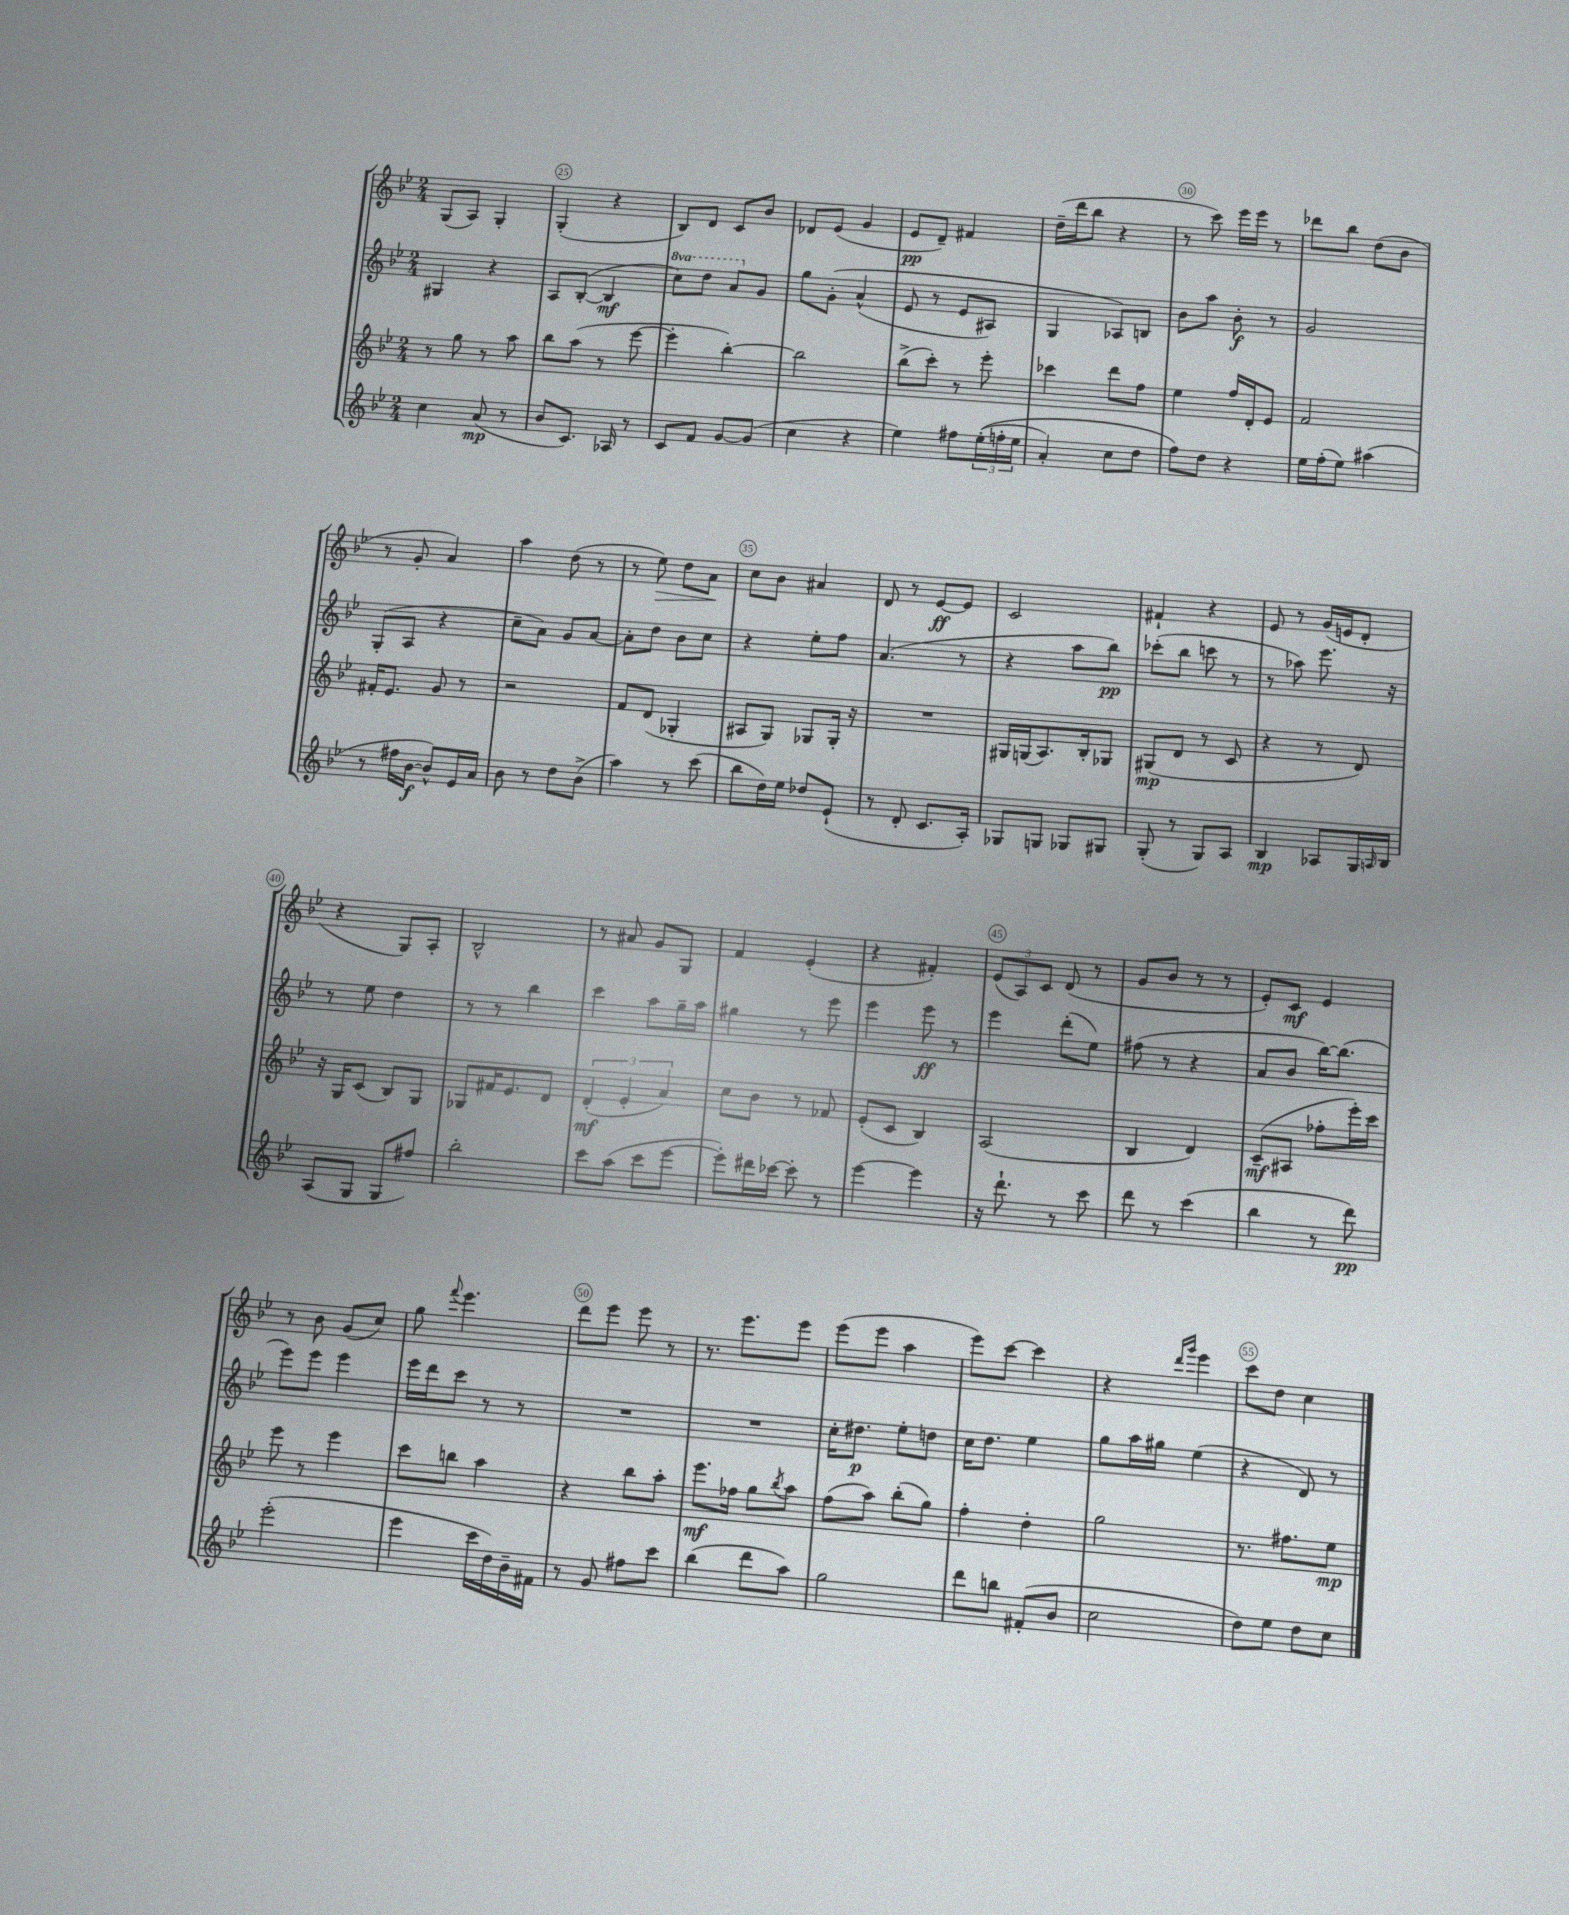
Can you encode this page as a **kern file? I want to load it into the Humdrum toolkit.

**kern	**dynam	**kern	**dynam	**kern	**dynam	**kern	**dynam
*part4	*part4	*part3	*part3	*part2	*part2	*part1	*part1
*staff4	*staff4	*staff3	*staff3	*staff2	*staff2	*staff1	*staff1
*clefG2	*	*clefG2	*	*clefG2	*	*clefG2	*
*k[b-e-]	*	*k[b-e-]	*	*k[b-e-]	*	*k[b-e-]	*
*M2/4	*	*M2/4	*	*M2/4	*	*M2/4	*
=24	=24	=24	=24	=24	=24	=24	=24
4cc\	.	8r	.	4G#X/	.	(8G/L	.
.	.	8gg\	.	.	.	8A/J)	.
(8a/	mp	8r	.	4r	.	4G'/	.
8r	.	8aa\	.	.	.	.	.
=25	=25	=25	=25	=25	=25	=25	=25
8b-/L	.	8bb-\L	.	8A/L	.	(4G'/	.
8.c/J)	.	(8aa\J	.	([8B-'/J	.	.	.
.	.	8r	.	4B-/]	mf	4r	.
16A-X/	.	.	.	.	.	.	.
8r	.	[8eee-\	.	.	.	.	.
=26	=26	=26	=26	=26	=26	=26	=26
*	*	*	*	*8va	*	*	*
8c/L	.	4eee-'\]	.	8ccc\L)	.	8B-/L)	.
8f/J	.	.	.	8ddd\J	.	8d/J	.
[8g/L	.	[4bb-'\)	.	8aa/L	.	8c/L	.
*	*	*	*	*X8va	*	*	*
(8g/J]	.	.	.	8g/J	.	8b-/J	.
=27	=27	=27	=27	=27	=27	=27	=27
4cc\	.	2bb-\]	.	8gg\L	.	8d-X/L	.
.	.	.	.	(8g'\J	.	(8e-/J	.
4r	.	.	.	(4a^^/	.	4g/	.
=28	=28	=28	=28	=28	=28	=28	=28
4ee-\)	.	(8bb-^\L	.	8e-/	.	8e-/L	pp
.	.	8ccc'\J)	.	8r	.	8d~/J)	.
8ff#X\L	.	8r	.	8e-/L	.	4f#X/	.
((24ee-'\L	.	8eee-'\	.	8A#X/J)	.	.	.
24ffn'\	.	.	.	.	.	.	.
24ee-\JJ	.	.	.	.	.	.	.
=29	=29	=29	=29	=29	=29	=29	=29
4a'/)	.	4ccc-X\	.	4G/	.	(16dd~\LL	.
.	.	.	.	.	.	16ddd\J	.
.	.	.	.	.	.	8bb-\J	.
8cc\L	.	8ddd\L	.	8A-X/L)	.	4r	.
8dd\J	.	8ff\J	.	8Bn/J	.	.	.
=30	=30	=30	=30	=30	=30	=30	=30
8ff\L)	.	4ee-\	.	8b-\L	.	8r	.
8dd\J	.	.	.	8aa\J	.	8ccc\)	.
4r	.	16ff/LL	.	8b-'\	f	16eee-\LL	.
.	.	16d'/J	.	.	.	16eee-\JJ	.
.	.	8e-/J	.	8r	.	8r	.
=31	=31	=31	=31	=31	=31	=31	=31
16ee-\LL	.	2f/	.	2g/	.	8ddd-X\L	.
(16ff'\J	.	.	.	.	.	.	.
8ee-\J)	.	.	.	.	.	8bb-\J	.
(4aa#X\	.	.	.	.	.	(8dd\L	.
.	.	.	.	.	.	8b-\J	.
!!LO:LB:g=z
=32	=32	=32	=32	=32	=32	=32	=32
8r	.	16f#X'/KL	.	(8G'/L	.	8r	.
.	.	8.e-/J	.	.	.	.	.
16ff#X\LL	.	.	.	8A/J	.	8g'/	.
[16b-\JJ	f	.	.	.	.	.	.
8b-^^/L])	.	8g/	.	4r	.	4a/)	.
16e-/L	.	8r	.	.	.	.	.
16a/JJ	.	.	.	.	.	.	.
=33	=33	=33	=33	=33	=33	=33	=33
8b-\	.	2r	.	8cc~\L	.	4aa\	.
8r	.	.	.	8a\J)	.	.	.
8dd\L	.	.	.	8g/L	.	(8dd\	.
(8b-^\J	.	.	.	[8a/J	.	8r	.
=34	=34	=34	=34	=34	=34	=34	=34
4aa\)	.	8f/L	.	8a'\L]	.	8r	.
!	!	!	!	!	!	!	!LO:HP:b
.	.	(8d/J	.	8dd\J	.	8ee-\)	>
8r	.	4G-X'/	.	8b-\L	.	8dd\L	.
(8ccc\	.	.	.	8cc\J	.	8a\J	.
.	.	.	.	.	.	.	]
=35	=35	=35	=35	=35	=35	=35	=35
8bb-\L	.	8A#X/L	.	4r	.	8cc\L	.
16dd\L)	.	8G/J)	.	.	.	8b-\J	.
16ee-\JJ	.	.	.	.	.	.	.
8dd-X/L	.	8G-X/L	.	8ee-'\L	.	4a#X/	.
(8e-`/J	.	16G-'/Jk	.	8ff\J	.	.	.
.	.	16r	.	.	.	.	.
=36	=36	=36	=36	=36	=36	=36	=36
8r	.	2r	.	(4.a/	.	8d/	.
8d'/	.	.	.	.	.	8r	.
8.c/L	.	.	.	.	.	[8e-/L	ff
.	.	.	.	8r	.	8e-/J]	.
16A'/Jk)	.	.	.	.	.	.	.
=37	=37	=37	=37	=37	=37	=37	=37
8G-X/L	.	16G#X/LL	.	4r	.	2c/	.
.	.	(16Gn/J	.	.	.	.	.
8Gn/J	.	8.A/)	.	.	.	.	.
8G-X/L	.	.	.	8aa\L	.	.	.
.	.	16B-'/k	.	.	.	.	.
8G#X/J	.	8G-X/J	.	8bb-\J)	pp	.	.
=38	=38	=38	=38	=38	=38	=38	=38
(8G'/	.	(8G#X/L	mp	(8ccc-X'\L	.	4f#X`/	.
8r	.	8d/J	.	8bb-\J	.	.	.
8G/L)	.	8r	.	8cccn\	.	4r	.
8A/J	.	8c/	.	8r	.	.	.
=39	=39	=39	=39	=39	=39	=39	=39
4B-/	mp	4r	.	8r	.	8e-/	.
.	.	.	.	8aa-X\)	.	8r	.
8A-X/L	.	8r	.	8.eee-\	.	(16g/LL	.
.	.	.	.	.	.	16en/J	.
16G/L	.	8d/)	.	.	.	8d'/J	.
16qqAn/	.	.	.	.	.	.	.
16B-/JJ	.	.	.	16r	.	.	.
!!LO:LB:g=z
=40	=40	=40	=40	=40	=40	=40	=40
(8A/L	.	16r	.	8r	.	4r	.
.	.	16G/KL	.	.	.	.	.
8G/J	.	(8c/J	.	8ee-\	.	.	.
8G/L	.	8B-/L)	.	4dd\	.	8G/L)	.
8ff#X/J)	.	8G/J	.	.	.	8A'/J	.
=41	=41	=41	=41	=41	=41	=41	=41
2bb-'\	.	8G-X/L	.	8r	.	2B-^^/	.
.	.	16f#X/K	.	8r	.	.	.
.	.	8.e-/	.	.	.	.	.
.	.	.	.	4bb-\	.	.	.
.	.	8d/J	.	.	.	.	.
=42	=42	=42	=42	=42	=42	=42	=42
8ccc\L	.	(6d'/	mf	4ccc\	.	8r	.
(8aa\J	.	.	.	.	.	8a#X/	.
.	.	6e-'/	.	.	.	.	.
8ccc\L	.	.	.	8aa\L	.	8g/L	.
.	.	6a/)	.	.	.	.	.
[8eee-\J	.	.	.	16gg~\L	.	8G/J	.
.	.	.	.	16aa\JJ	.	.	.
=43	=43	=43	=43	=43	=43	=43	=43
8eee-'\L])	.	8cc\L	.	4gg#X\	.	4f/	.
16ddd#X\L	.	8b-\J	.	.	.	.	.
[16ccc-X\JJ	.	.	.	.	.	.	.
8ccc-'\]	.	8r	.	8r	.	(4e-'/	.
8r	.	8f-X/	.	8eee-\	.	.	.
=44	=44	=44	=44	=44	=44	=44	=44
[4eee-\	.	(8e-'/L	.	4eee-\	.	4r	.
.	.	8c/J	.	.	.	.	.
4eee-\]	.	4B-/)	.	8eee-\	ff	4f#X'/)	.
.	.	.	.	8r	.	.	.
=45	=45	=45	=45	=45	=45	=45	=45
16r	.	(2A/	.	4eee-\	.	(12e-/L	.
8.ddd`\	.	.	.	.	.	.	.
.	.	.	.	.	.	12A/)	.
.	.	.	.	.	.	12c/J	.
8r	.	.	.	(8ddd'\L	.	(8d/	.
8ccc\	.	.	.	8ee-\J)	.	8r	.
=46	=46	=46	=46	=46	=46	=46	=46
8ddd\	.	4B-/	.	(8ff#X\	.	8g/L	.
8r	.	.	.	8r	.	8b-/J	.
(4ccc\	.	4d/)	.	4r	.	8r	.
.	.	.	.	.	.	8r	.
=47	=47	=47	=47	=47	=47	=47	=47
4bb-\	.	(8c~/L	mf	8a/L	.	8e-'/L)	.
.	.	8A#X/J	.	8b-/J	.	8c/J	mf
8r	.	8ff-X'\L	.	[16bb-\KL)	.	4e-/	.
.	.	.	.	(8.bb-\J]	.	.	.
8ddd\)	pp	16eee-'\L)	.	.	.	.	.
.	.	16ccc\JJ	.	.	.	.	.
!!LO:LB:g=z
=48	=48	=48	=48	=48	=48	=48	=48
(2eee-'\	.	8eee-\	.	8eee-\L)	.	8r	.
.	.	8r	.	8eee-\J	.	8b-\	.
.	.	4eee-\	.	4eee-\	.	(8g/L	.
.	.	.	.	.	.	8cc/J)	.
=49	=49	=49	=49	=49	=49	=49	=49
4eee-\	.	8ccc\L	.	16eee-\LL	.	8gg\	.
.	.	.	.	16ddd\J	.	.	.
.	.	.	.	.	.	8qqfff/	.
.	.	8bbn\J	.	8ccc\J	.	4.eee-\	.
16ccc\LL	.	4aa\	.	8r	.	.	.
16dd\)	.	.	.	.	.	.	.
16b-~\	.	.	.	8r	.	.	.
16f#X\JJ	.	.	.	.	.	.	.
=50	=50	=50	=50	=50	=50	=50	=50
8r	.	4r	.	2r	.	8ddd\L	.
8g/	.	.	.	.	.	8eee-\J	.
8ff#X\L	.	8bb-\L	.	.	.	8eee-\	.
8ccc\J	.	8aa'\J	.	.	.	8r	.
=51	=51	=51	=51	=51	=51	=51	=51
(4bb-\	.	8.eee-\L	mf	2r	.	8.r	.
.	.	16ff-X\Jk	.	.	.	8.eee-\L	.
8ddd\L	.	8gg\L	.	.	.	.	.
.	.	8qbb-/	.	.	.	.	.
8aa\J)	.	8aa\J	.	.	.	8eee-\J	.
=52	=52	=52	=52	=52	=52	=52	=52
2gg\	.	(8ff\L	.	16cc'\KL	.	(8eee-\L	.
.	.	.	.	8.dd#X\J	p	.	.
.	.	8aa\J)	.	.	.	8eee-\J	.
.	.	(8bb-'\L	.	8ee-'\L	.	4aa\	.
.	.	8gg\J)	.	8ddn\J	.	.	.
=53	=53	=53	=53	=53	=53	=53	=53
8ddd\L	.	4ff'\	.	16cc\KL	.	8eee-\L)	.
.	.	.	.	8.dd\J	.	.	.
8bbn\J	.	.	.	.	.	[8ccc\J	.
(8f#X'/L	.	4dd'\	.	4ee-\	.	4ccc\]	.
8b-/J	.	.	.	.	.	.	.
=54	=54	=54	=54	=54	=54	=54	=54
2cc\	.	2gg\	.	8gg\L	.	4r	.
.	.	.	.	16aa\L	.	.	.
.	.	.	.	16gg#X\JJ	.	.	.
.	.	.	.	.	.	16qqddd/LL	.
.	.	.	.	.	.	16qqggg/JJ	.
.	.	.	.	(4ee-\	.	4eee-\	.
=55	=55	=55	=55	=55	=55	=55	=55
8dd\L)	.	8.r	.	4r	.	8ccc\L	.
8ee-\J	.	.	.	.	.	8dd\J	.
.	.	8.ff#X\L	.	.	.	.	.
8dd\L	.	.	.	8d/)	.	4cc\	.
8cc\J	.	8ee-\J	mp	8r	.	.	.
==	==	==	==	==	==	==	==
*-	*-	*-	*-	*-	*-	*-	*-
